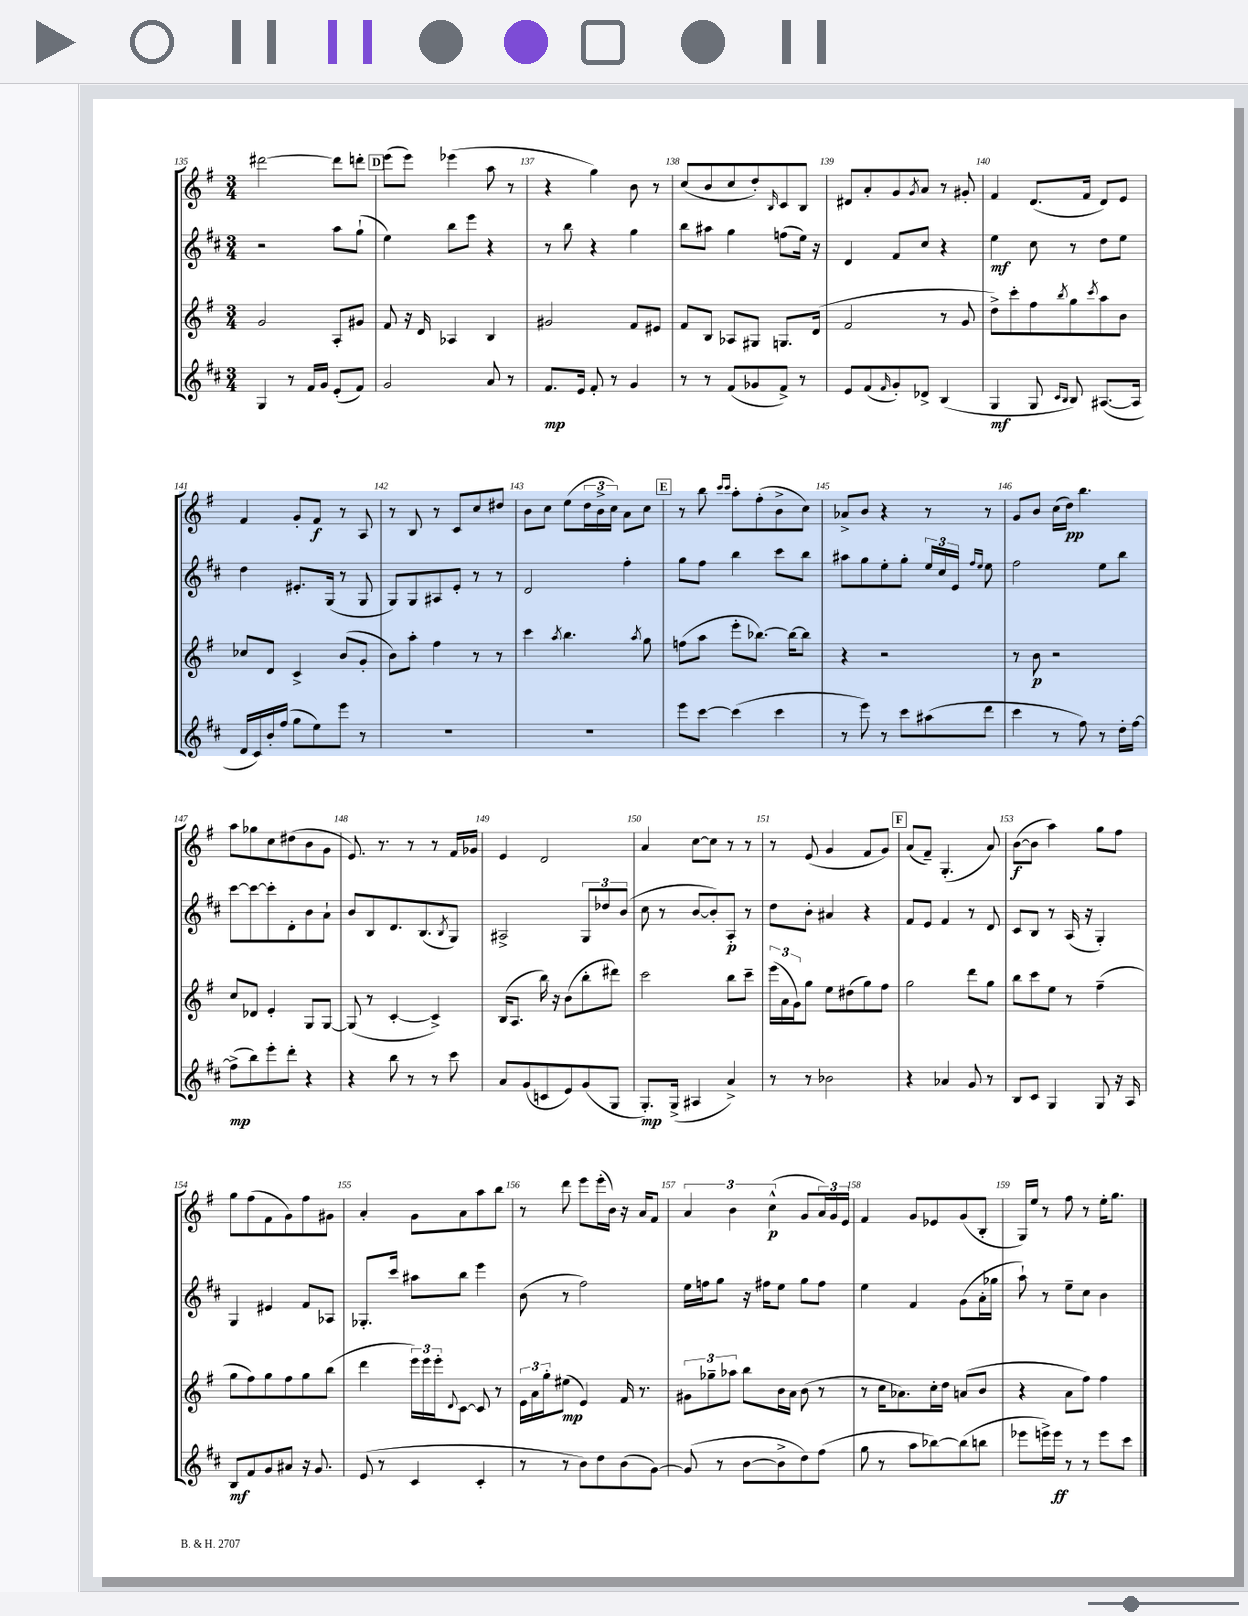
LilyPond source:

<<
\new StaffGroup <<
\new Staff = "s0" {
    \clef treble \key g \major \numericTimeSignature \time 3/4
    dis'''2~ dis'''8 d'''8-. |
    \mark \markup { \box "D" } e'''8( e'''8) ees'''4( a''8 r8 |
    r4 g''4) b'8 r8 |
    c''8( b'8 c''8 d''8-.) \grace { b16 } c'8 b8 |
    dis'8 a'8-. g'8 \acciaccatura { g'8 } a'8 r8 gis'8-. |
    fis'4 d'8.( fis'16 d'8) e'8 |
    fis'4 g'8-. fis'8\f r8 a8 |
    r8 b8 r8 c'8 c''8 dis''8 |
    b'8 c''8 e''8( \tuplet 3/2 { d''16 b'16-> c''16) } a'8 c''8 |
    \mark \markup { \box "E" } r8 b''8 \grace { c'''16 c'''16 } a''8-. fis''8-.( b'8-> c''8) |
    aes'8-> b'8 r4 r8 r8 |
    g'8 b'8 c''16( d''16\pp) b''4. |
    a''8 ges''8 c''8 dis''8( b'8 g'8 |
    e'8.) r8. r8 r8 fis'16 ges'16 |
    e'4 d'2 |
    a'4 c''8~ c''8 r8 r8 |
    r8 e'8( g'4 fis'8 g'8) |
    \mark \markup { \box "F" } a'8( fis'8--) g4.-.( a'8) |
    b'8~\f( b'8 a''4) g''8 fis''8 |
    g''8 fis''8( fis'8 g'8) fis''8 gis'8 |
    a'4-. g'8 a'8 a''8 b''8 |
    r8 d'''8 e'''8 e'''16-.( b'16) r16 a'16 fis'8 |
    \tuplet 3/2 { a'4 b'4 c''4-^\p( } g'8 \tuplet 3/2 { a'16) g'16 e'16 } |
    fis'4 g'8 ees'8 g'8( b8-. |
    g16) e''16 r8 fis''8 r8 e''16-. g''8. \bar "|." |
}
\new Staff = "s1" {
    \clef treble \key d \major \numericTimeSignature \time 3/4
    r2 a''8 g''8-!( |
    \mark \markup { \box "D" } e''4) b''8 e'''8 r4 |
    r8 b''8 r4 g''4 |
    b''8 ais''8 g''4 f''8( e''16) r16 |
    d'4 fis'8 cis''8 r4 |
    e''4\mf cis''8 r8 d''8 e''8 |
    d''4 eis'8.-. g16( r8 g8 |
    g8) g8 ais8 e'8-. r8 r8 |
    d'2 fis''4-. |
    \mark \markup { \box "E" } g''8 fis''8 b''4 cis'''8 b''8 |
    ais''8 g''8 e''8-. g''8-. \tuplet 3/2 { e''16 cis''16 e'16 } \grace { fis''16 e''16 } e''8 |
    fis''2 e''8 b''8 |
    cis'''8~ cis'''8~ cis'''8-. d'8-. b'8 a'8-! |
    b'8 b8 d'8. b8.( \acciaccatura { b8 } g8) |
    ais2-> \tuplet 3/2 { g8 des''8 b'8( } |
    cis''8 r8 b'8~ b'8-.) a8-.\p r8 |
    d''8 b'8-. ais'4 r4 |
    \mark \markup { \box "F" } fis'8 e'8 fis'4 r8 d'8 |
    cis'8 b8 r8 a16( r16 g4-.) |
    g4 eis'4 fis'8 aes8 |
    ges8.-. cis'''16 ais''8 b''8 e'''4 |
    b'8( r8 fis''2) |
    e''16 f''16 g''8 r16 fis''16 e''8 g''8 fis''8 |
    e''4 fis'4 g'8( a'16-. ges''16 |
    a''8-!) r8 e''8-- cis''8 b'4 \bar "|." |
}
\new Staff = "s2" {
    \clef treble \key g \major \numericTimeSignature \time 3/4
    g'2 a8-. gis'8 |
    \mark \markup { \box "D" } fis'8 r16 d'16 aes4 b4 |
    gis'2 fis'8 eis'8 |
    fis'8 b8 aes8 gis8 g8. d'16( |
    fis'2 r8 g'8 |
    d''8->) c'''8-. fis''8 \acciaccatura { b''8 } g''8 \acciaccatura { c'''8 } a''8 b'8 |
    ces''8 d'8 c'4-> b'8( g'8-. |
    b'8) a''8-. fis''4 r8 r8 |
    c'''4 \acciaccatura { a''8 } b''4. \acciaccatura { a''8 } g''8 |
    \mark \markup { \box "E" } f''8( a''8 e'''8-. bes''8.~) bes''16~ bes''8 |
    r4 r2 |
    r8 b'8\p r2 |
    c''8 des'8 e'4-. g8 g8~ |
    g8( r8 c'4~-. c'4->) |
    b16( a8. b''16) r16 b'8( b''8-. dis'''8) |
    c'''2 b''8 c'''8-- |
    \tuplet 3/2 { e'''16( a'16 g'16) } g''8 e''8 dis''8( g''8) fis''8 |
    \mark \markup { \box "F" } g''2 d'''8 g''8 |
    b''8 c'''8 e''8 r8 fis''4--( |
    g''8 fis''8) g''8 fis''8 g''8 b''8( |
    d'''4 \tuplet 3/2 { e'''16) e'''16 e'''16-. } \appoggiatura { d'8 } c'8~ c'8 r8 |
    \tuplet 3/2 { e'16 a'16 g''16-. } eis''8\mp( e'4) fis'16 r8. |
    \tuplet 3/2 { gis'8 ges''8-- aes''8 } b''8 b'16 a'16 b'8( r8 |
    r8 c''16 aes'8.) c''16-. d''16 a'8( b'8 |
    r4 a'8 fis''8) fis''4 \bar "|." |
}
\new Staff = "s3" {
    \clef treble \key d \major \numericTimeSignature \time 3/4
    g4 r8 fis'16 g'16 e'8-.( fis'8) |
    \mark \markup { \box "D" } g'2 a'8 r8 |
    fis'8.\mp e'16 fis'8-. r8 g'4 |
    r8 r8 fis'8( ges'8 fis'8->) r8 |
    e'8 fis'8( \grace { fis'16 } g'8-.) des'8-> b4( |
    g4\mf g8 \grace { cis'16 b16 } b8) ais8.~( ais16 |
    d'16 cis'16) b'16-. fis''16( g''8 e''8) e'''8 r8 |
    R2. |
    R2. |
    \mark \markup { \box "E" } e'''8 cis'''8~ cis'''4( cis'''4 |
    r8 e'''8) r8 cis'''8 ais''8( d'''8 |
    cis'''4 r8 fis''8) r8 d''16-. fis''16~ |
    fis''8->\mp( b''8) e'''8-. d'''8-. r4 |
    r4 b''8 r8 r8 cis'''8 |
    a'8 g'8( c'8 e'8) g'8( g8 |
    g8.-.\mp) g16->( ais4 a'4->) |
    r8 r8 bes'2 |
    \mark \markup { \box "F" } r4 aes'4 g'8 r8 |
    b8 cis'8 g4 g8 r16 a16 |
    b8\mf fis'8 g'8 ais'8 r16 g'8. |
    e'8( r8 cis'4 cis'4-. |
    r8 r8 b'8) d''8 b'8( g'8~) |
    g'8( r8 b'8~ b'8-> d''8) fis''8( |
    g''8 r8 a''8 bes''8~) bes''8( b''8 |
    ees'''8 e'''16->) e'''16\ff r8 r8 e'''8 cis'''8 \bar "|." |
}
>>
>>
\layout { \context { \Score currentBarNumber = #135 \override BarNumber.break-visibility = ##(#f #t #t) barNumberVisibility = #all-bar-numbers-visible } }
